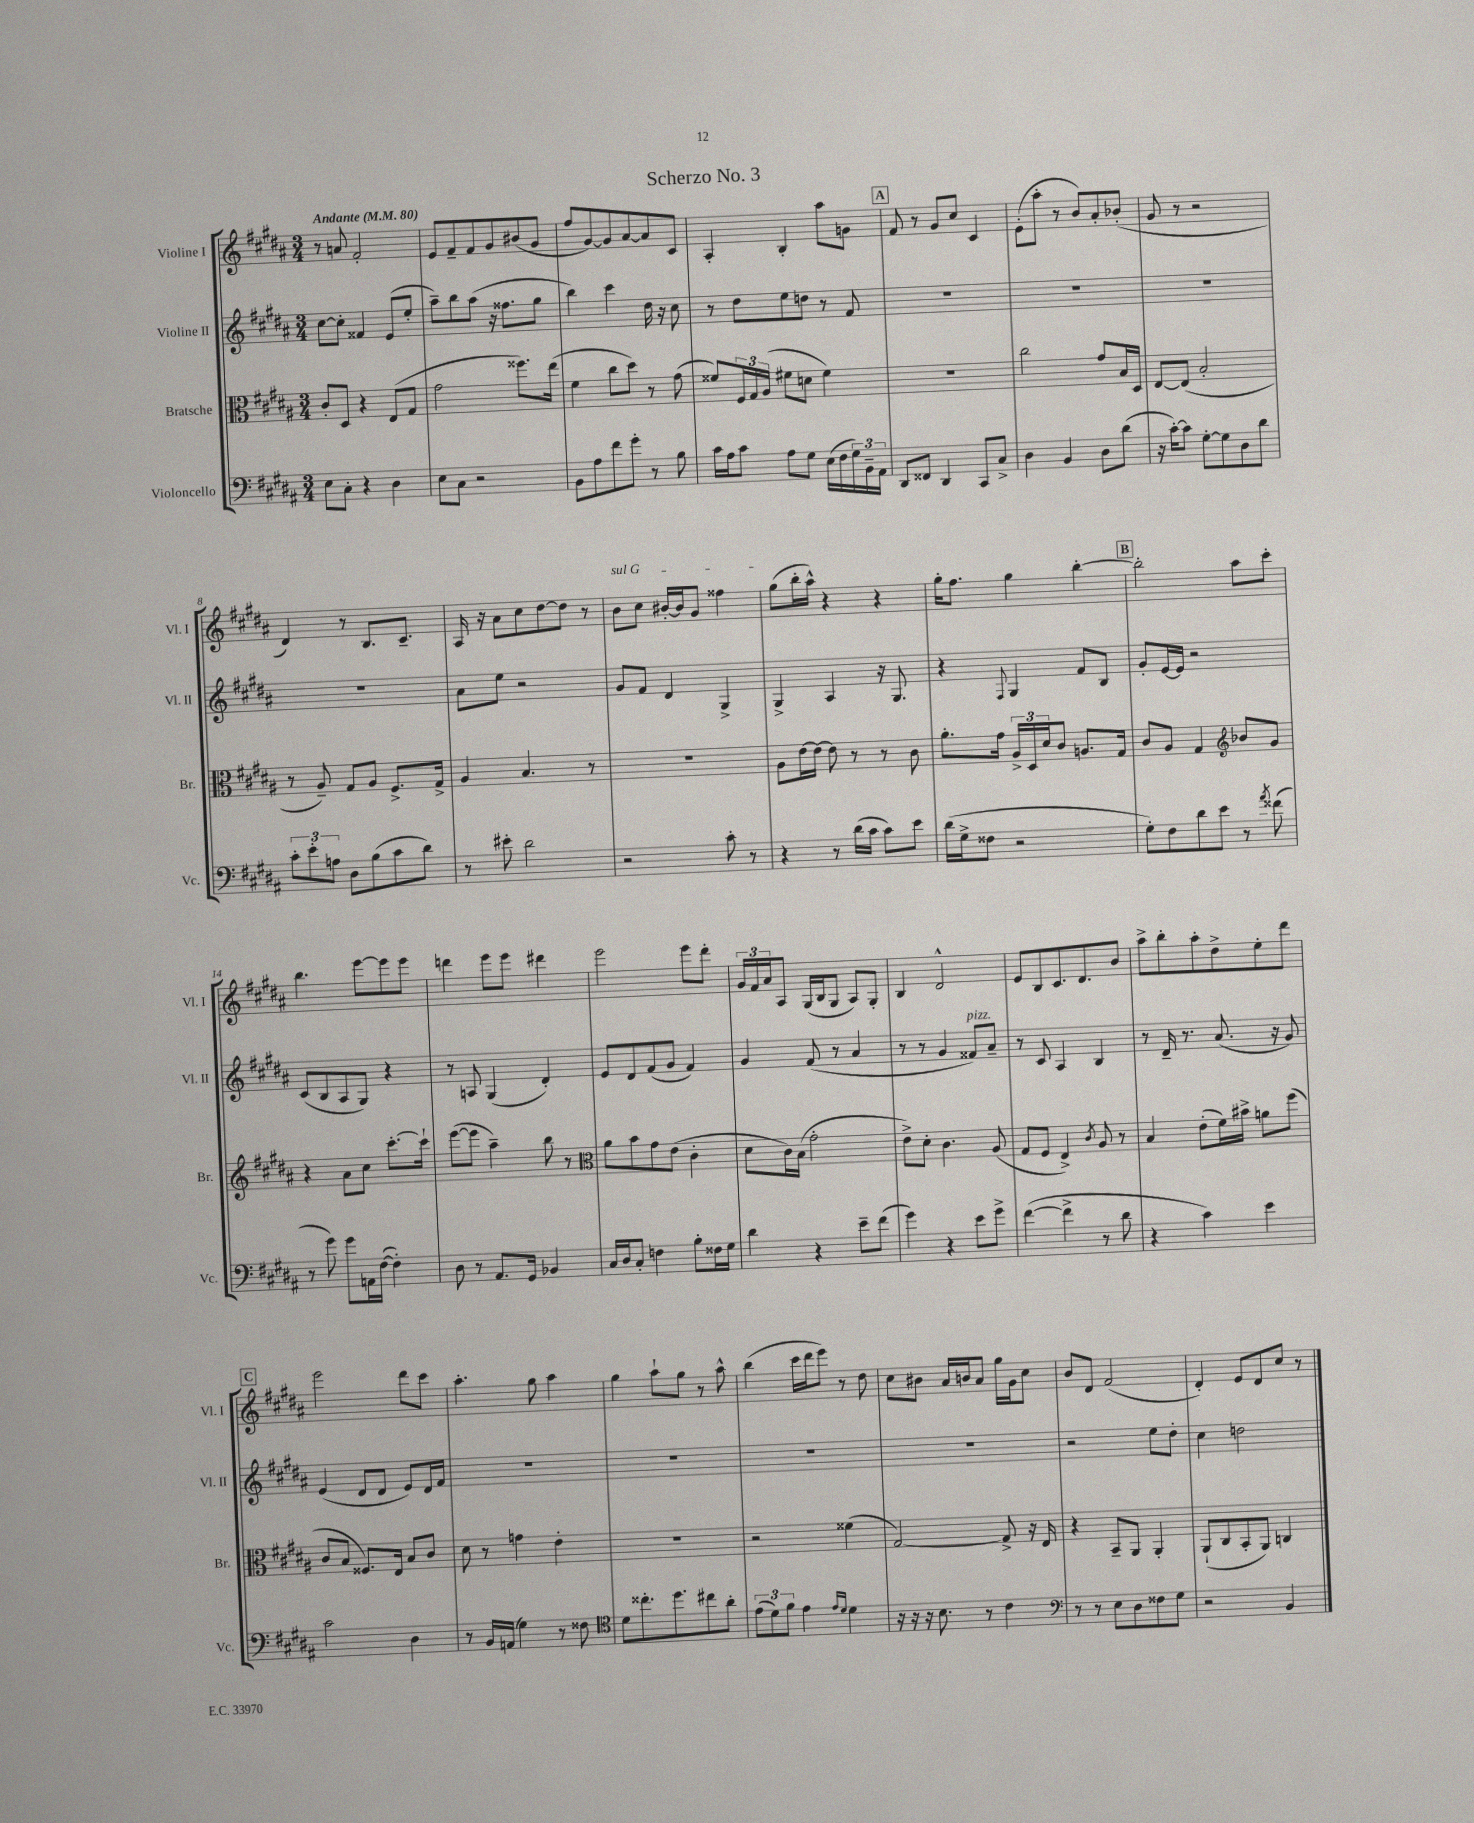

**kern	**kern	**kern	**kern
*part4	*part3	*part2	*part1
*staff4	*staff3	*staff2	*staff1
*I"Violoncello	*I"Bratsche	*I"Violine II	*I"Violine I
*I'Vc.	*I'Br.	*I'Vl. II	*I'Vl. I
*clefF4	*clefC3	*clefG2	*clefG2
*k[f#c#g#d#a#]	*k[f#c#g#d#a#]	*k[f#c#g#d#a#]	*k[f#c#g#d#a#]
*M3/4	*M3/4	*M3/4	*M3/4
*MM80	*MM80	*MM80	*MM80
=1	=1	=1	=1
!	!	!	!LO:TX:a:B:t=Andante
8E\L	8c#'/L	[8cc#\L	8r
8C#'\J	8D#/J	8cc#'\J]	8an/
4r	4r	4f##X/	2f#'/
4D#\	(8E/L	(8e/L	.
.	8G#/J	8ee'/J	.
=2	=2	=2	=2
8E\L	2g#\	8aa#~\L)	8e/L
8C#\J	.	8bb\	8f#~/
2r	.	(8aa#\J	8f#/
.	.	16r	8g#/
.	.	8.ff##X\L	.
.	8.ff##X\L)	.	(8b#X/
.	.	8gg#\J	8g#/J
.	(16ee\Jk	.	.
=3	=3	=3	=3
8BB\L	4f#\	4bb\)	8ff#/L
8A#\	.	.	[8g#/)
8f#\	8cc#\L	4ccc#\	8g#/]
8g#'\J	8dd#\J)	.	[8a#/
8r	8r	16dd#\	8a#/]
.	.	16r	.
8B\	(8g#\	8cc#\	8c#/J
=4	=4	=4	=4
16c#\LL	8f##X/L)	8r	4A#'/
16A#\J	.	.	.
8c#\J	24F#/L	8dd#\L	.
.	24G#/	.	.
.	(24A#/JJ	.	.
8A#\L	8f#X\L	8ee\	4B'/
8G#\J	8dn\J	8ddn\J	.
(16E\LL	4f#\)	8r	8aa#\L
16F#\	.	.	.
24G#\)	.	8f#/	8gn\J
24BB~\	.	.	.
24AA#\JJ	.	.	.
!!LO:REH:place=s1:t=A
=5	=5	=5	=5
8DD#/L	2.r	2.r	8f#/
8FF##X/J	.	.	8r
4DD#/	.	.	8g#/L
.	.	.	8cc#/J
8CC#/L	.	.	4c#/
8C#^/J	.	.	.
=6	=6	=6	=6
4D#\	2cc#\	2.r	(8e'\L
.	.	.	8aa#'\J
4BB/	.	.	8r
.	.	.	8b/L)
8D#\L	8g#/L	.	8a#'/
(8d#\J	16B/L	.	(8b-X'/J
.	16D#/JJ	.	.
=7	=7	=7	=7
16r	[8E/L	2.r	8g#/
[16c#'\KL)	.	.	.
8c#\J]	(8E/J]	.	8r
[8G#'\L	2B'/	.	2r
8G#\]	.	.	.
8D#\	.	.	.
8d#\J	.	.	.
!!LO:LB:g=z
=8	=8	=8	=8
12c#'\L	8r	2.r	4d#/)
12e'\	.	.	.
.	8A#~/)	.	.
12An\J	.	.	.
8D#\L	8G#/L	.	8r
(8B\	8A#/J	.	8.B/L
8c#\	8.F#^/L	.	.
.	.	.	8.c#~/J
8d#\J)	.	.	.
.	16G#^/Jk	.	.
=9	=9	=9	=9
8r	4A#/	8a#\L	16A#/
.	.	.	16r
8e#X'\	.	8ee\J	8a#\L
2d#\	4.B/	2r	8cc#\
.	.	.	[8dd#\
.	.	.	8dd#\J]
.	8r	.	8r
=10	=10	=10	=10
!	!	!	!LO:TX:a:i:t=sul G
2r	2.r	8g#/L	8b\L
.	.	8f#/J	8cc#\J
.	.	4d#/	[16b#X'/LL
.	.	.	16b#/J]
.	.	.	8g#/J
8c#'\	.	4G#^/	4ff##X\
8r	.	.	.
=11	=11	=11	=11
4r	8A#\L	4G#^/	(8gg#\L
.	[16e\L	.	16bb'\L
.	16e\JJ_	.	16aa#^^\JJ)
8r	8e\]	4A#/	4r
(16d#\LL	8r	.	.
16c#\JJ	.	.	.
8c#\L)	8r	16r	4r
.	.	8.G#/	.
8e\J	8c#\	.	.
=12	=12	=12	=12
(16d#\LL	8.a#'\L	4r	16gg#'\KL
16G#^\J	.	.	8.ff#\J
8F##X\J	.	.	.
.	16g#\Jk	.	.
.	.	8qqF#/	.
2r	24A#^/LL	4G#/	4gg#\
.	24D#/	.	.
.	24d#/J	.	.
.	8c#/J	.	.
.	8.An/L	8f#/L	[4bb'\
.	.	8B/J	.
.	16G#/Jk	.	.
!!LO:REH:place=s1:t=B
=13	=13	=13	=13
8G#'\L)	8c#/L	8g#'/L	2bb'\]
8F#\	8A#/J	[16e/L	.
.	.	16e/JJ]	.
8d#\	4G#/	2r	.
8e\J	.	.	.
*	*clefG2	*	*
8r	8b-X/L	.	8aa#\L
8qa#/	.	.	.
(8f##X\	8g#/J	.	8ccc#'\J
!!LO:LB:g=z
=14	=14	=14	=14
8r	4r	(8c#/L	4.bb\
8g#\)	.	8B/	.
8g#\L	8a#\L	8A#/	.
16AAn\L	8cc#\J	8G#/J)	[8eee\L
([16F#\JJ	.	.	.
4F#'\])	[8.ccc#'\L	4r	8eee\]
.	.	.	8eee\J
.	16ccc#`\Jk]	.	.
=15	=15	=15	=15
8D#\	([8eee\L	8r	4dddn\
8r	8eee\J]	8An/	.
8.AA#/L	4aa#~\)	(4G#/	8eee\L
.	.	.	8eee\J
16GG#/Jk	.	.	.
4BB-X/	8bb\	4d#'/)	4ddd#X\
.	8r	.	.
=16	=16	=16	=16
*	*clefC3	*	*
16C#/LL	8a#\L	8e/L	2eee\
16D#/J	.	.	.
8C#'/J	8b\	8d#/	.
4Fn\	8g#\	(8f#/	.
.	(8e\J	8g#/J	.
8B'\L	4c#'\	4f#/)	8eee\L
16F##X\L	.	.	8ddd#'\J
16G#\JJ	.	.	.
=17	=17	=17	=17
4d#\	8d#\L	4g#/	24g#/LL
.	.	.	24f#/
.	.	.	24a#/J
.	16c#\L)	.	8A#/J
.	(16B\JJ	.	.
4r	2g#'\	(8f#/	(16G#/LL
.	.	.	16B/J
.	.	8r	8G#/J
8e~\L	.	4a#/	8A#/L)
(8f#\J	.	.	8G#'/J
=18	=18	=18	=18
4g#\)	8e^\L)	8r	4B/
.	8d#'\J	8r	.
4r	4.c#\	4g#/	2d#^^/
!	!	!LO:TX:a:i:t=pizz.	!
8e\L	.	8f##X/L)	.
8g#^\J	(8A#/	8a#~/J	.
=19	=19	=19	=19
([4f#\	8G#/L	8r	8e/L
.	8F#/J	8c#/	8B/
4f#^\]	4E^/)	4A#/	8.c#/
.	.	.	8.d#/
.	8qc#/	.	.
8r	8A#/	4B/	.
8d#\	8r	.	8b/J
=20	=20	=20	=20
4r	4B/	8r	8aa#^\L
.	.	16d#~/	8bb'\
.	.	8.r	.
4c#\)	(8e'\L	.	8aa#'\
.	16f#\L)	(8.a#/	8dd#^\
.	16b#X^\JJ	.	.
4e\	8an\L	.	8ee'\
.	.	16r	.
.	(8ff#\J	8g#/)	8ddd#\J
!!LO:LB:g=z
!!LO:REH:place=s1:t=C
=21	=21	=21	=21
2c#\	8c#/L	(4e/	2eee\
.	8B/J	.	.
.	8.F##X/L)	8d#/L	.
.	.	8d#/J	.
.	16E/Jk	.	.
4D#\	8B/L	8e/L)	8ddd#\L
.	8c#/J	16d#/L	8ccc#\J
.	.	16f#/JJ	.
=22	=22	=22	=22
8r	8d#\	2.r	4.aa#'\
16BB/LL	8r	.	.
(16AAn/JJ	.	.	.
4G#\)	4gn\	.	.
.	.	.	8gg#\
8r	4e'\	.	4aa#\
8F##X\	.	.	.
=23	=23	=23	=23
*clefC4	*	*	*
8d#\L	2.r	2.r	4gg#\
8.cc##X'\	.	.	.
.	.	.	8aa#`\L
8.dd#\	.	.	.
.	.	.	8gg#\J
8cc#X\	.	.	8r
8a#'\J	.	.	8aa#^^\
=24	=24	=24	=24
(12e\L	2r	2.r	(4bb\
12d#\)	.	.	.
12f#\J	.	.	.
4e\	.	.	16ccc#\LL
.	.	.	16ddd#\J
.	.	.	8eee\J)
16qqe/LL	.	.	.
16qqd#/JJ	.	.	.
4d#\	(4f##X\	.	8r
.	.	.	8dd#\
=25	=25	=25	=25
16r	[2G#/)	2.r	8cc#\L
16r	.	.	.
16r	.	.	8b#X\J
8.B\	.	.	.
.	.	.	16a#/LL
.	.	.	16bn/J
8r	.	.	8a#/J
4c#\	8G#^/]	.	16gg#\LL
.	.	.	16g#\J
.	16r	.	8cc#\J
.	16E/	.	.
=26	=26	=26	=26
*clefF4	*	*	*
8r	4r	2r	8b/L
8r	.	.	8d#/J
8E\L	8BB~/L	.	(2f#/
8D#\	8AA#/J	.	.
8F##X\	4AA#'/	8ee\L	.
8G#\J	.	8dd#'\J	.
=27	=27	=27	=27
2r	(8AA#`/L	4cc#\	4d#'/)
.	8C#/	.	.
.	8BB'/	2ddn\	8e/L
.	8AA#/J)	.	8d#/
4BB/	4Cn/	.	8cc#/J
.	.	.	8r
==	==	==	==
*-	*-	*-	*-
